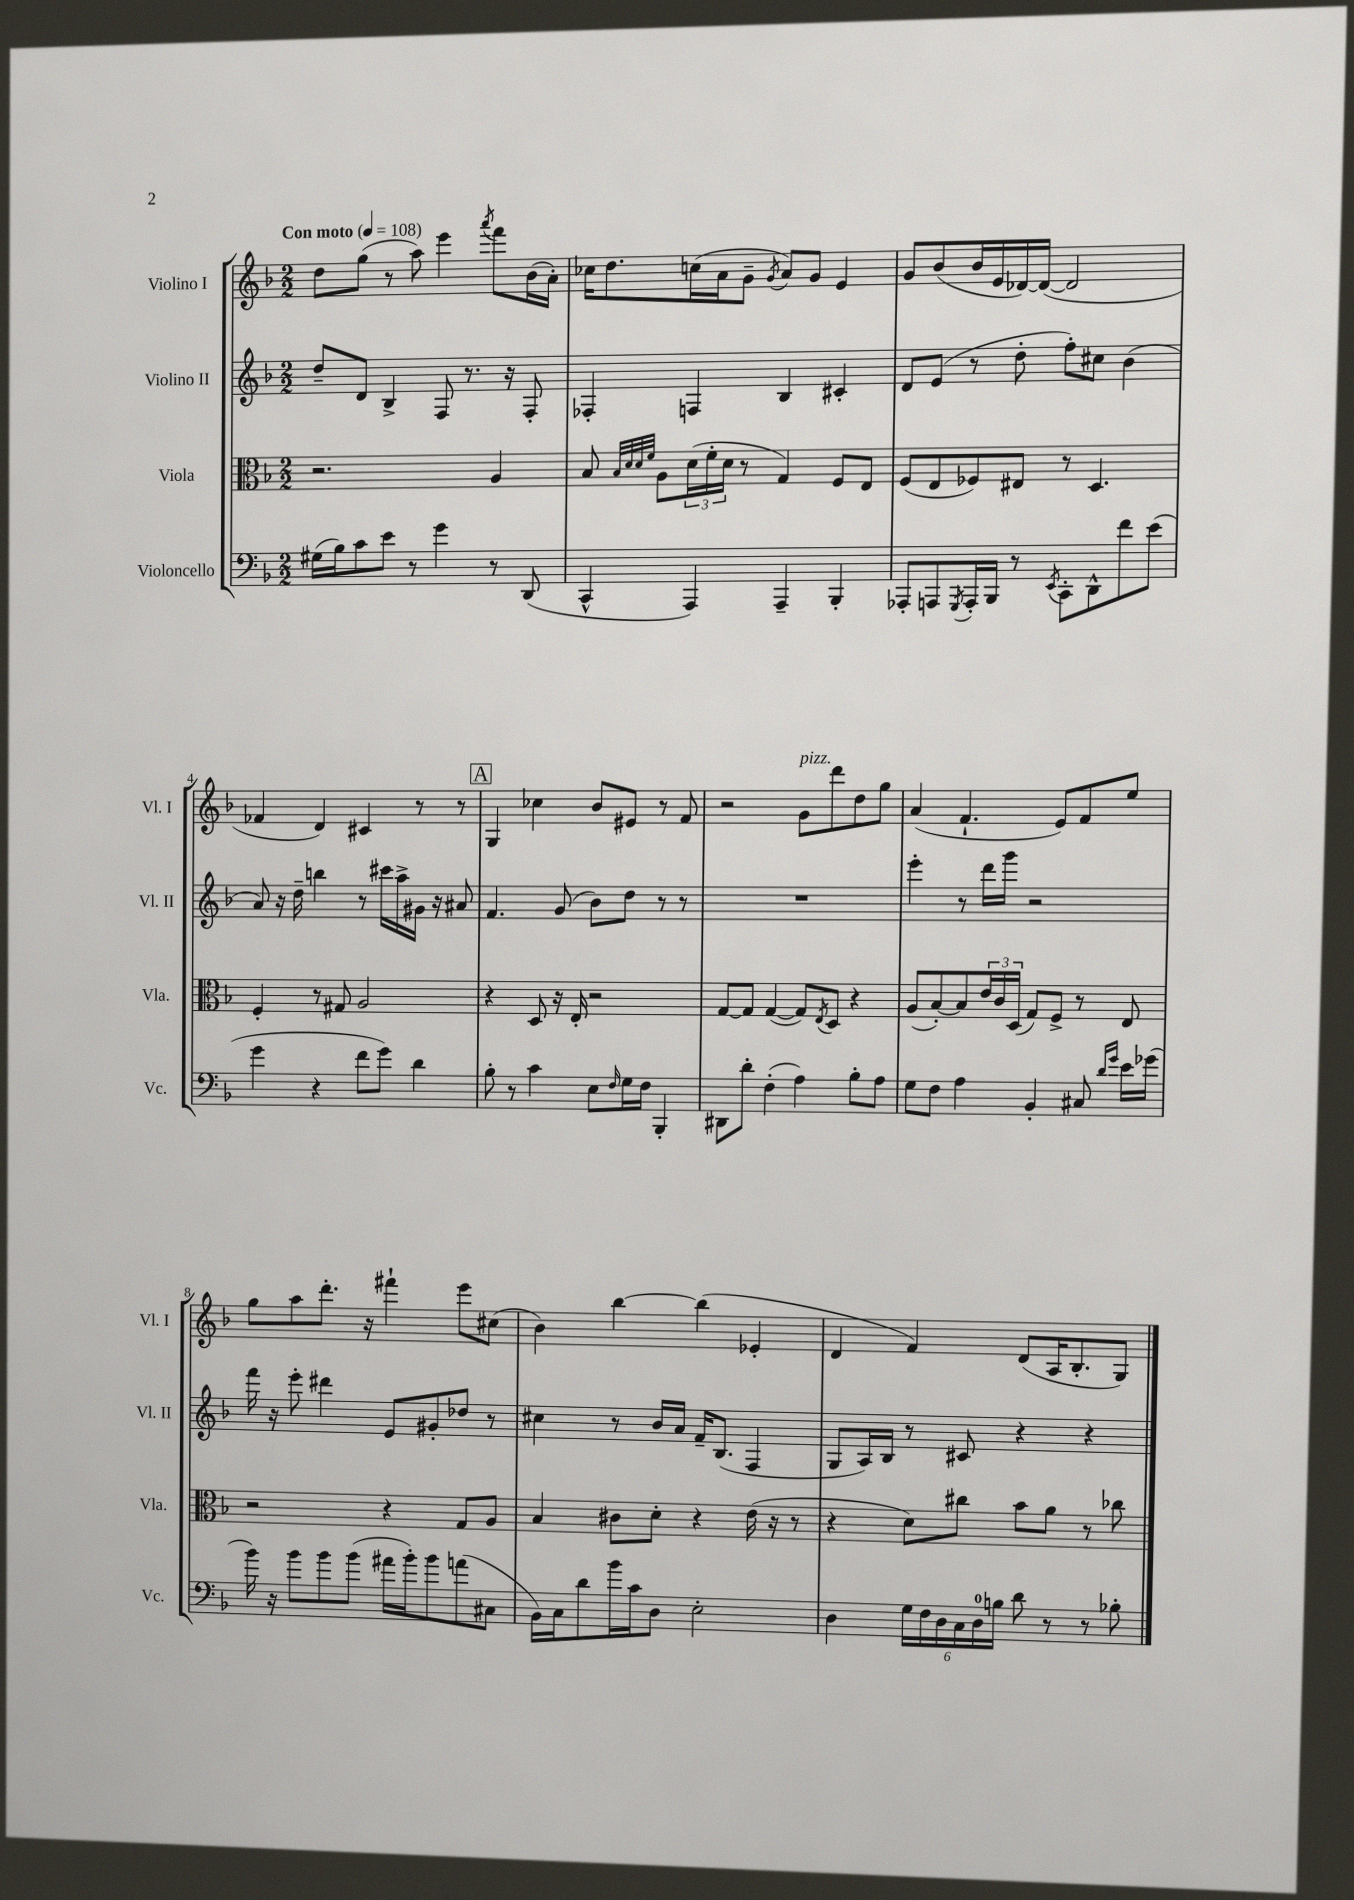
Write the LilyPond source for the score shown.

<<
\new StaffGroup <<
\new Staff = "s0" \with { instrumentName = "Violino I" shortInstrumentName = "Vl. I" } {
    \clef treble \key f \major \numericTimeSignature \time 2/2 \tempo "Con moto" 4 = 108
    d''8 g''8( r8 a''8) e'''4 \acciaccatura { a'''8 } f'''8 bes'16( a'16-.) |
    ces''16 d''8. c''16( a'16 g'8-- \acciaccatura { g'8 } a'8) g'8 e'4 |
    g'8 bes'8( bes'16 e'16 des'16~) des'16~( des'2 |
    fes'4 d'4) cis'4 r8 r8 |
    \mark \markup { \box "A" } g4 ces''4 bes'8 eis'8 r8 f'8 |
    r2 g'8^\markup { \italic "pizz." } d'''8 d''8 g''8 |
    a'4( f'4.-! e'8) f'8 e''8 |
    g''8 a''8 d'''8.-. r16 fis'''4-! e'''8 cis''8( |
    bes'4) bes''4~ bes''4( ees'4-. |
    d'4 f'4) d'8( a16 bes8.-. g8) \bar "|." |
}
\new Staff = "s1" \with { instrumentName = "Violino II" shortInstrumentName = "Vl. II" } {
    \clef treble \key f \major \numericTimeSignature \time 2/2
    d''8-- d'8 bes4-> f8 r8. r16 f8-. |
    fes4-. f4 bes4 cis'4-. |
    d'8 e'8( r8 d''8-. f''8-.) cis''8 bes'4( |
    a'8) r16 d''16-- b''4 r8 cis'''16 a''16-> gis'16 r16 ais'8 |
    \mark \markup { \box "A" } f'4. g'8( bes'8) d''8 r8 r8 |
    R1 |
    e'''4-. r8 d'''16 g'''16 r2 |
    f'''16 r16 e'''8-. dis'''4 e'8 gis'8-. des''8 r8 |
    cis''4 r8 bes'16 a'16 f'16-- bes8.( f4 |
    g8 a16) bes16 r8 cis'8 r4 r4 \bar "|." |
}
\new Staff = "s2" \with { instrumentName = "Viola" shortInstrumentName = "Vla." } {
    \clef alto \key f \major \numericTimeSignature \time 2/2
    r2. a4 |
    bes8 \grace { bes32 d'32 d'32 f'32 } a8 \tuplet 3/2 { d'16( f'16-. d'16 } r8 g4) f8 e8 |
    f8( e8 fes8) eis8 r8 d4. |
    f4-. r8 gis8 a2 |
    \mark \markup { \box "A" } r4 d8 r16 e16-. r2 |
    g8~ g8 g4~( g8) \acciaccatura { e8 } d8 r4 |
    a8( bes8~-.) bes8 \tuplet 3/2 { e'16 c'16 d16( } g8) f8-> r8 e8 |
    r2 r4 g8 a8 |
    bes4 cis'8 d'8-. r4 e'16( r16 r8 |
    r4 d'8) cis''8 bes'8 a'8 r8 ces''8 \bar "|." |
}
\new Staff = "s3" \with { instrumentName = "Violoncello" shortInstrumentName = "Vc." } {
    \clef bass \key f \major \numericTimeSignature \time 2/2
    gis16( bes16) c'8 e'8 r8 g'4 r8 d,8( |
    c,4-^ a,,4) a,,4-- bes,,4-. |
    aes,,8-. a,,8 \acciaccatura { g,,8 } a,,16-. bes,,16 r8 \acciaccatura { e,8 } c,8-. d,8-^ f'8 e'8( |
    g'4 r4 f'8 g'8) d'4 |
    \mark \markup { \box "A" } bes8-. r8 c'4 e8 \grace { f16 } g16 f16 bes,,4-. |
    dis,8 d'8-. f4-.( a4) bes8-. a8 |
    g8 f8 a4 bes,4-. cis8 \grace { d'16 g'16 } e'16 ges'16( |
    bes'16) r16 bes'8 bes'8 bes'8( ais'16 bes'16-.) bes'8 a'8( cis8 |
    bes,16) c16 d'8 bes'16 c'16 d8 e2-. |
    d4 \tuplet 6/4 { g16 f16 d16 c16 d16-0 b16 } d'8 r8 r8 bes8-. \bar "|." |
}
>>
>>
